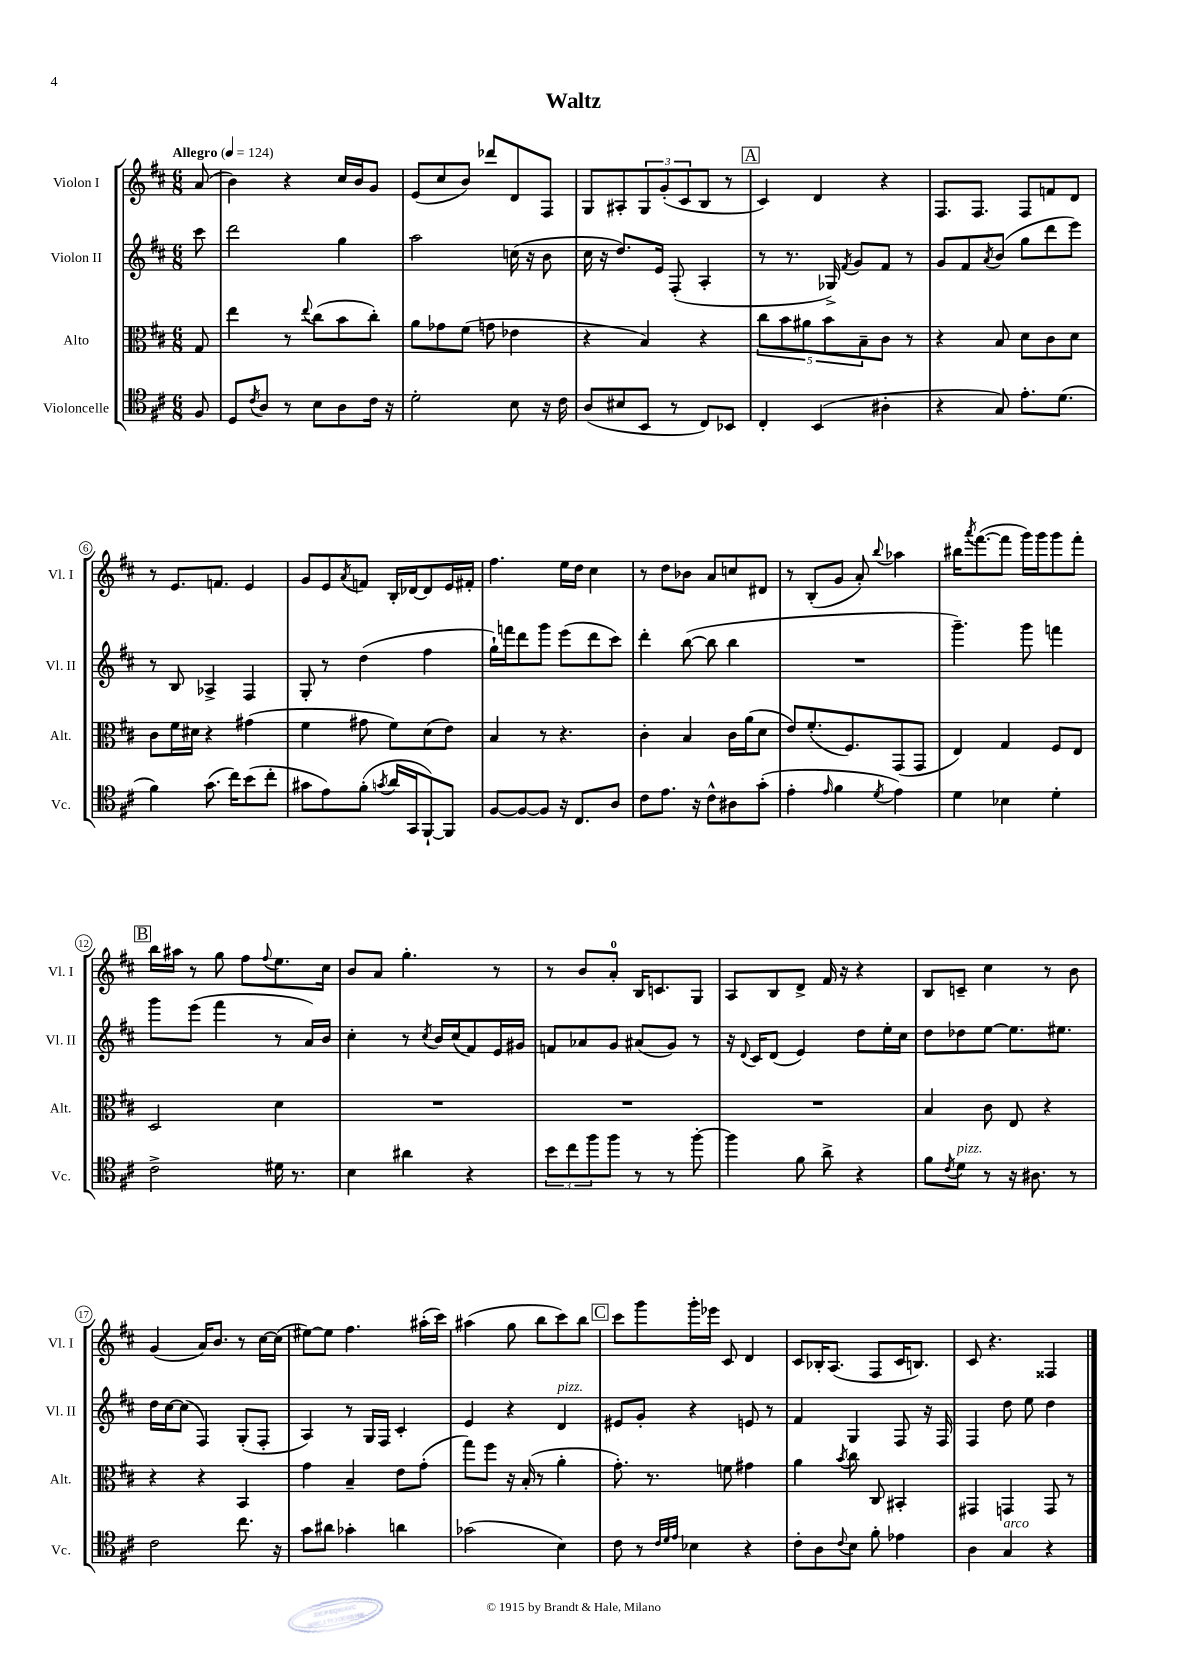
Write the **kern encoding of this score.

**kern	**kern	**kern	**kern
*part4	*part3	*part2	*part1
*staff4	*staff3	*staff2	*staff1
*I"Violoncelle	*I"Alto	*I"Violon II	*I"Violon I
*I'Vc.	*I'Alt.	*I'Vl. II	*I'Vl. I
*clefC4	*clefC3	*clefG2	*clefG2
*k[f#c#]	*k[f#c#]	*k[f#c#]	*k[f#c#]
*M6/8	*M6/8	*M6/8	*M6/8
*MM124	*MM124	*MM124	*MM124
=	=	=	=
!	!	!	!LO:TX:a:B:t=Allegro
8F#/	8G/	8ccc#\	(8a/
=1	=1	=1	=1
8D/L	4ee\	2ddd\	4b\)
8qc#/	.	.	.
8A/J	.	.	.
8r	8r	.	4r
.	8qqee/	.	.
8B\L	(8cc#\L	.	.
8A\	8b\	4gg\	16cc#/LL
.	.	.	16b/J
16c#\Jk	8cc#'\J)	.	8g/J
16r	.	.	.
=2	=2	=2	=2
2d'\	8a\L	2aa\	(8e/L
.	8g-X\	.	8cc#/
.	(8f#\J	.	8b/J)
.	8gn\	.	8ddd-X/L
8B\	4e-X\	(16ccn\	8d/
.	.	16r	.
16r	.	8b\	8F#/J
16c#\	.	.	.
=3	=3	=3	=3
(8A/L	4r	16cc#\	8G/L
.	.	16r	.
8B#X/	.	8.dd/L)	8A#X'/
8BB/J	4B/)	.	12G/
.	.	16e/Jk	.
.	.	.	(12g'/
8r	.	(8F#'/	.
.	.	.	12c#/
8C#/L)	4r	4A'/	8B/J
8BB-X/J	.	.	8r
!!LO:REH:place=s1:t=A
=4	=4	=4	=4
4C#'/	10cc#\L	8r	4c#/)
.	10b\	.	.
.	.	8.r	.
.	10a#X\	.	.
(4BB/	.	.	4d/
.	10b\	.	.
.	.	16G-X^/)	.
.	.	8qf#/	.
.	.	8g/L	.
.	10B~\	.	.
4A#X'\	8c#\J	8f#/J	4r
.	8r	8r	.
=5	=5	=5	=5
4r	4r	8g/L	8.F#/L
.	.	8f#/	.
.	.	.	8.F#/J
.	.	8qa/	.
8G/)	8B/	(8b/J	.
8.e'\L	8d\L	8gg\L	8F#/L
.	8c#\	8ddd\	8fn/
(8.d\J	.	.	.
.	8d\J	8eee\J)	8d/J
!!LO:LB:g=z
=6	=6	=6	=6
4f#\)	8c#\L	8r	8r
.	16f#\L	8B/	8.e/L
.	16d#X\JJ	.	.
(8.g\	4r	4A-X^/	.
.	.	.	8.fn/J
16cc#\KL)	.	.	.
(8b\	(4g#X\	4F#/	4e/
8cc#'\J	.	.	.
=7	=7	=7	=7
8g#X\L	4f#\	8G'/	8g/L
8e\)	.	8r	8e/
.	.	.	8qa/
(8f#'\J	8g#X\	(4dd\	8fn/J
8qgn/	.	.	.
16a/LL	8f#\L)	.	16B'/LL
16GG/J	.	.	[16d-X/J
[8FF#`/)	(8d\	4ff#\	8d-/]
8FF#/J]	8e\J)	.	16e/L
.	.	.	16f#X'/JJ
=8	=8	=8	=8
[8F#/L	4B/	16gg`\LL)	4.ff#\
.	.	16fffn\J	.
8F#/_	.	8ddd\	.
8F#/J]	8r	8ggg\J	.
16r	4.r	(8eee\L	16ee\LL
8.C#/L	.	.	16dd\JJ
.	.	8ddd\	4cc#\
8A/J	.	8ccc#\J)	.
=9	=9	=9	=9
8c#\L	4c#'\	4ddd'\	8r
8.e\J	.	.	8dd\L
.	4B/	([8bb\	8b-X\J
16r	.	.	.
8c#^^\L	.	8bb\]	8a/L
8A#X\	16c#\LL	4bb\	8ccn/
.	(16a\J	.	.
(8g'\J	8d\J	.	8d#X/J
=10	=10	=10	=10
4e'\	8e/L)	2.r	8r
.	(8.f#'/	.	(8B'/L
16qqe/	.	.	.
4f#\	.	.	8g/J
.	8.F#/)	.	.
.	.	.	8a'/)
8qd/	.	.	8qqbb/
4e\)	(8GG/	.	4aa-X\
.	8GG/J	.	.
=11	=11	=11	=11
4d\	4E/)	4.ggg~\)	16bb#X\KL
.	.	.	8qaaa/
.	.	.	([8.fff#\
4B-X\	4G/	.	8fff#\J]
.	.	8ggg\	16ggg\LL)
.	.	.	16ggg\J
4d'\	8F#/L	4fffn\	8ggg\
.	8E/J	.	8fff#'\J
!!LO:LB:g=z
!!LO:REH:place=s1:t=B
=12	=12	=12	=12
2c#^\	2D/	8ggg\L	16bb\LL
.	.	.	16aa#X\JJ
.	.	(8eee\J	8r
.	.	4fff#\	8gg\
.	.	.	8ff#\L
.	.	.	8qqff#/
16d#X\	4d\	8r	8.ee\
8.r	.	.	.
.	.	16a/LL)	.
.	.	16b/JJ	16cc#\Jk
=13	=13	=13	=13
4B\	2.r	4cc#'\	8b/L
.	.	.	8a/J
4a#X\	.	8r	4.gg'\
.	.	8qcc#/	.
.	.	16b/LL	.
.	.	(16cc#/J	.
4r	.	8f#/)	.
.	.	16e/L	8r
.	.	16g#X/JJ	.
=14	=14	=14	=14
12b\L	2.r	8fn/L	8r
12cc#\	.	.	.
.	.	8a-X/	8b/L
12ff#\	.	.	.
8ff#\J	.	8g/J	8a'/J
8r	.	(8a#X/L	16B/KL
.	.	.	8.cn/
8r	.	8g/J)	.
[8ff#'\	.	8r	8G/J
=15	=15	=15	=15
4ff#\]	2.r	16r	8A/L
.	.	8qqd/	.
.	.	16c#/KL	.
.	.	(8d/J	8B/
8f#\	.	4e/)	8d^/J
8a^\	.	.	16f#/
.	.	.	16r
4r	.	8dd\L	4r
.	.	16ee'\L	.
.	.	16cc#\JJ	.
=16	=16	=16	=16
8f#\L	4B/	8dd\L	8B/L
8qc#/	.	.	.
!LO:TX:a:i:t=pizz.	!	!	!
8d\J	.	8dd-X\	8cn~/J
8r	8c#\	[8ee\J	4cc#\
16r	8E/	8.ee\L]	.
8.A#X\	.	.	.
.	4r	.	8r
.	.	8.ee#X\J	.
8r	.	.	8b\
!!LO:LB:g=z
=17	=17	=17	=17
2c#\	4r	16dd\LL	(4g/
.	.	[16cc#\J	.
.	.	(8cc#\J]	.
.	4r	4F#/)	16a/KL)
.	.	.	8.b/J
8.cc#\	4BB/	(8G'/L	8r
.	.	8F#'/J	[16cc#\LL
16r	.	.	(16cc#\JJ]
=18	=18	=18	=18
8g\L	4g\	4A/)	[8ee#X\L)
8a#X\J	.	.	8ee#\J]
4g-X'\	4B~/	8r	4.ff#\
.	.	16G/LL	.
.	.	16F#/JJ	.
4an\	8e\L	4c#'/	.
.	(8g'\J	.	(16aa#X'\LL
.	.	.	16ccc#\JJ)
=19	=19	=19	=19
(2g-X\	8gg\L)	4e/	(4aa#X\
.	8ff#\J	.	.
.	16r	4r	8gg\
.	(16B'/	.	.
.	8r	.	8bb\L
!	!	!LO:TX:a:i:t=pizz.	!
4B\)	4a'\	4d/	8ccc#\)
.	.	.	8bb\J
!!LO:REH:place=s1:t=C
=20	=20	=20	=20
8c#\	8.g'\)	8e#X/L	8ccc#\L
8r	.	8g'/J	8ggg\
.	8.r	.	.
32qqc#/LLL	.	.	.
32qqd/	.	.	.
32qqe/JJJ	.	.	.
4B-X\	.	4r	16ggg'\L
.	.	.	16eee-X\JJ
.	8fn\	.	8c#/
4r	4g#X\	8en/	4d/
.	.	8r	.
=21	=21	=21	=21
8c#'\L	4a\	4f#/	8c#/L
8A\	.	.	16B-X'/K
.	.	.	(8.A/J
8qqc#/	8qb/	.	.
8B\J	8cc#\	4G/	.
8f#'\	8C#/	.	8F#/L
4e-X\	4BB#X'/	8F#/	16c#/K
.	.	.	8.Bn/J)
.	.	16r	.
.	.	16F#/	.
=22	=22	=22	=22
4A\	4GG#X/	4F#/	8c#/
.	.	.	4.r
!LO:TX:a:i:t=arco	!	!	!
4G/	4GGn/	8dd\	.
.	.	8ee\	.
4r	8GG/	4dd\	4F##X/
.	8r	.	.
==	==	==	==
*-	*-	*-	*-
